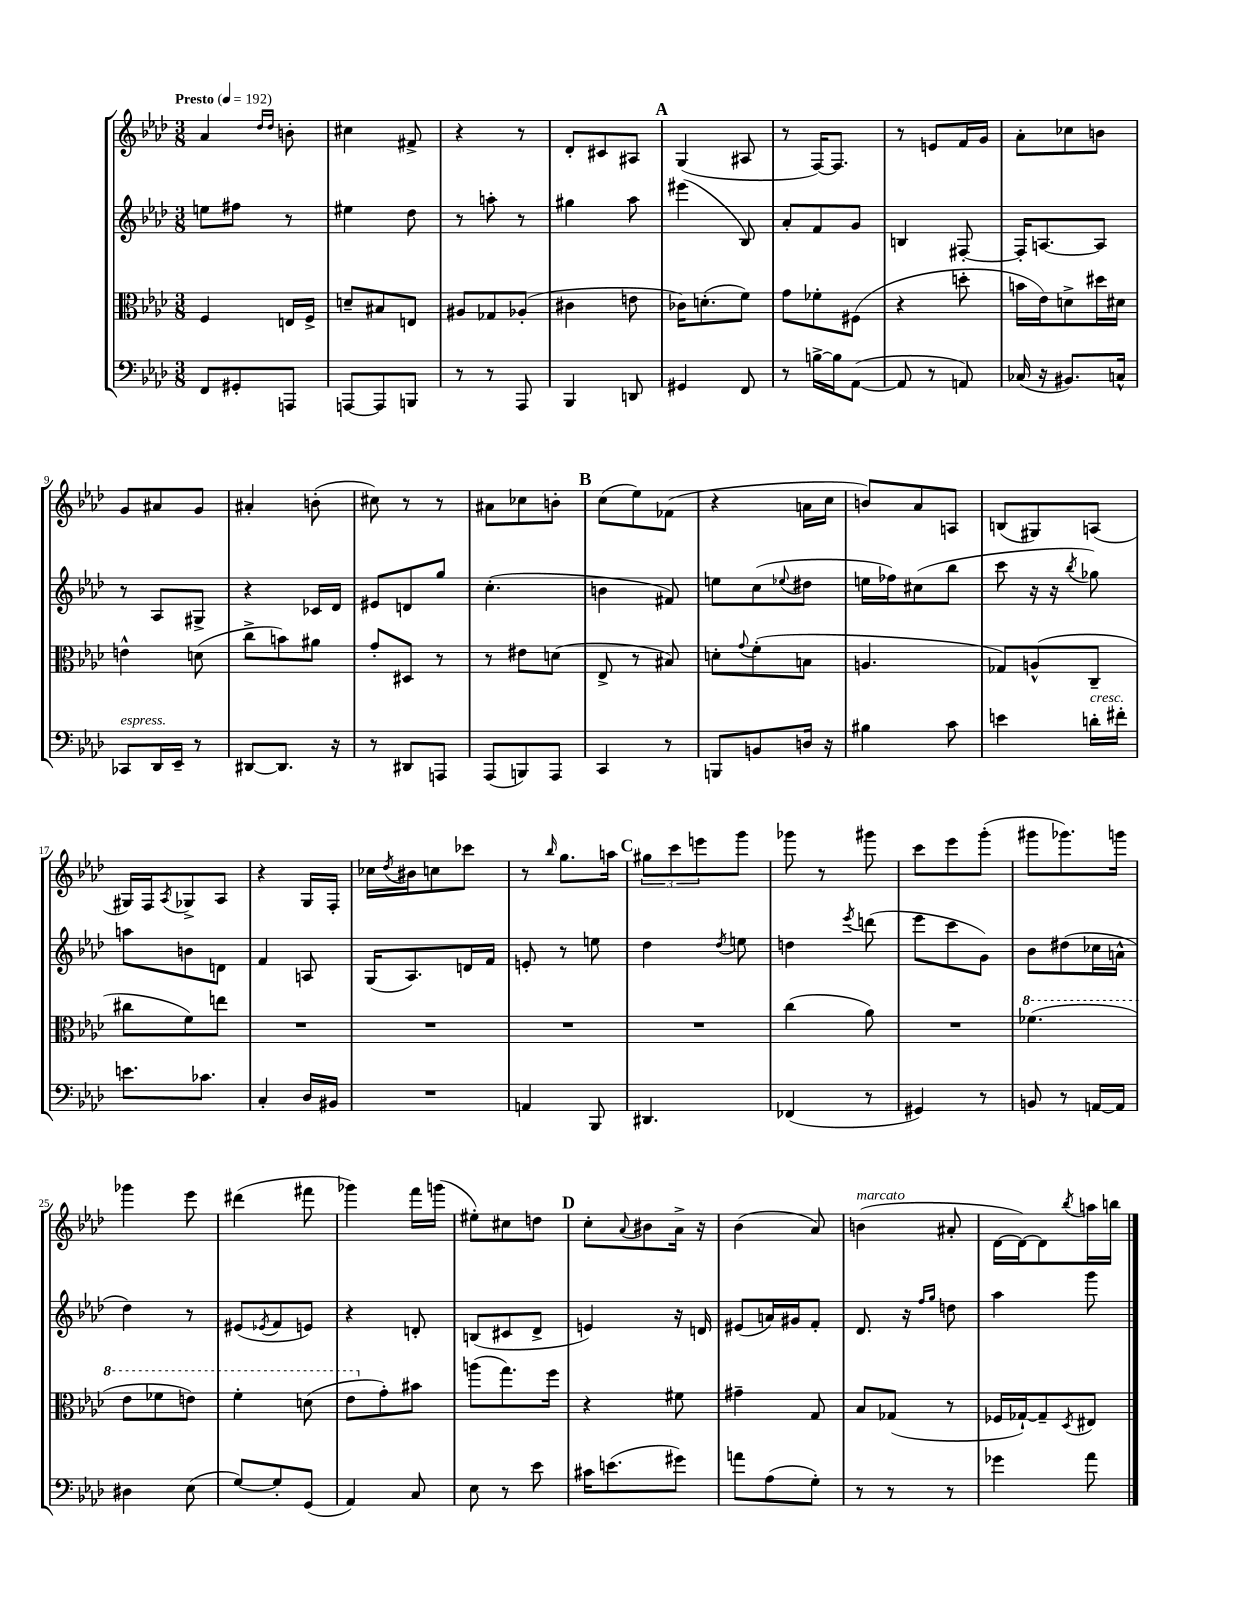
<<
\new StaffGroup <<
\new Staff = "s0" {
    \clef treble \key aes \major \numericTimeSignature \time 3/8 \tempo "Presto" 4 = 192
    aes'4 \grace { des''16 des''16 } b'8-. |
    cis''4 fis'8-> |
    r4 r8 |
    des'8-. cis'8 ais8 |
    \mark \markup { \bold "A" } g4( ais8 |
    r8 f16~) f8. |
    r8 e'8 f'16 g'16 |
    aes'8-. ces''8 b'8 |
    g'8 ais'8 g'8 |
    ais'4-. b'8-.( |
    cis''8) r8 r8 |
    ais'8 ces''8 b'8-. |
    \mark \markup { \bold "B" } c''8( ees''8) fes'8( |
    r4 a'16 c''16 |
    b'8) aes'8 a8 |
    b8( gis8) a8( |
    gis16) f16 \acciaccatura { aes8 } ges8-> aes8 |
    r4 g16 f16-. |
    ces''16 \acciaccatura { des''8 } bis'16 c''8 ces'''8 |
    r8 \grace { bes''16 } g''8. a''16 |
    \mark \markup { \bold "C" } \tuplet 3/2 { gis''8 c'''8 e'''8 } g'''8 |
    ges'''8 r8 gis'''8 |
    c'''8 ees'''8 g'''8-.( |
    gis'''8 ges'''8.) g'''16 |
    ges'''4 ees'''8 |
    dis'''4( fis'''8 |
    ges'''4) f'''16 g'''16( |
    eis''8-.) cis''8 d''8 |
    \mark \markup { \bold "D" } c''8-. \appoggiatura { aes'8 } bis'8 aes'16-> r16 |
    bes'4( aes'8) |
    b'4^\markup { \italic "marcato" }( ais'8-. |
    des'16~ des'16~) des'8 \acciaccatura { bes''8 } a''16 b''16 \bar "|." |
}
\new Staff = "s1" {
    \clef treble \key aes \major \numericTimeSignature \time 3/8
    e''8 fis''8 r8 |
    eis''4 des''8 |
    r8 a''8-. r8 |
    gis''4 aes''8 |
    \mark \markup { \bold "A" } eis'''4( bes8) |
    aes'8-. f'8 g'8 |
    b4 fis8~-. |
    fis16-. a8.~ a8 |
    r8 aes8 gis8-> |
    r4 ces'16 des'16 |
    eis'8 d'8 g''8 |
    c''4.-.( |
    \mark \markup { \bold "B" } b'4 fis'8) |
    e''8 c''8( \appoggiatura { ees''8 } dis''8 |
    e''16 fes''16) cis''8( bes''8 |
    c'''8 r16 r16 \acciaccatura { bes''8 } ges''8) |
    a''8 b'8 d'8 |
    f'4 a8 |
    g16( aes8.) d'16 f'16 |
    e'8-. r8 e''8 |
    \mark \markup { \bold "C" } des''4 \acciaccatura { des''8 } e''8 |
    d''4 \acciaccatura { ees'''8 } d'''8( |
    ees'''8 c'''8 g'8) |
    bes'8 dis''8( ces''16 a'16-^ |
    des''4) r8 |
    eis'8( \acciaccatura { ees'8 } f'8 e'8) |
    r4 d'8-. |
    b8( cis'8 des'8-> |
    \mark \markup { \bold "D" } e'4) r16 d'16 |
    eis'8( a'16) gis'16 f'8-. |
    des'8. r16 \grace { f''16 g''16 } d''8 |
    aes''4 g'''8 \bar "|." |
}
\new Staff = "s2" {
    \clef alto \key aes \major \numericTimeSignature \time 3/8
    f4 e16 f16-> |
    d'8-- bis8 e8 |
    ais8 ges8 aes8-.( |
    cis'4 e'8 |
    \mark \markup { \bold "A" } ces'16) d'8.-.( f'8) |
    g'8 fes'8-. fis8( |
    r4 d''8-. |
    b'16 ees'16) d'8-> dis''16 dis'16 |
    e'4-^ d'8( |
    c''8-> b'8) ais'8 |
    g'8-. dis8 r8 |
    r8 eis'8 d'8( |
    \mark \markup { \bold "B" } ees8-> r8 bis8) |
    d'8-. \appoggiatura { g'8 } f'8-.( b8 |
    a4. |
    ges8) a8-^( c8-- |
    cis''8 f'8) e''8 |
    R4. |
    R4. |
    R4. |
    \mark \markup { \bold "C" } R4. |
    c''4( aes'8) |
    R4. |
    \ottava #1 fes''4.( |
    ees''8 fes''8 e''8) |
    f''4-. d''8( |
    ees''8 \ottava #0 g'8-.) bis'8 |
    a''8( g''8.) f''16 |
    \mark \markup { \bold "D" } r4 fis'8 |
    gis'4-- g8 |
    bes8 ges8( r8 |
    fes16 ges16~-!) ges8-- \acciaccatura { des8 } eis8 \bar "|." |
}
\new Staff = "s3" {
    \clef bass \key aes \major \numericTimeSignature \time 3/8
    f,8 gis,8-. a,,8 |
    a,,8~ a,,8 b,,8 |
    r8 r8 aes,,8 |
    bes,,4 d,8 |
    \mark \markup { \bold "A" } gis,4 f,8 |
    r8 b16~-> b16 aes,8~( |
    aes,8 r8 a,8) |
    ces16( r16 bis,8.) c16-^ |
    ces,8^\markup { \italic "espress." } des,16 ees,16-- r8 |
    dis,8~ dis,8. r16 |
    r8 dis,8 a,,8 |
    aes,,8( b,,8) aes,,8 |
    \mark \markup { \bold "B" } c,4 r8 |
    b,,8 b,8 d16 r16 |
    bis4 c'8 |
    e'4 d'16-.^\markup { \italic "cresc." } fis'16-. |
    e'8. ces'8. |
    c4-. des16 bis,16 |
    R4. |
    a,4 bes,,8 |
    \mark \markup { \bold "C" } dis,4. |
    fes,4( r8 |
    gis,4) r8 |
    b,8 r8 a,16~ a,16 |
    dis4 ees8( |
    g8~) g8-. g,8( |
    aes,4) c8 |
    ees8 r8 ees'8 |
    \mark \markup { \bold "D" } cis'16 e'8.( gis'8) |
    a'8 aes8( g8-.) |
    r8 r8 r8 |
    ges'4 aes'8 \bar "|." |
}
>>
>>
